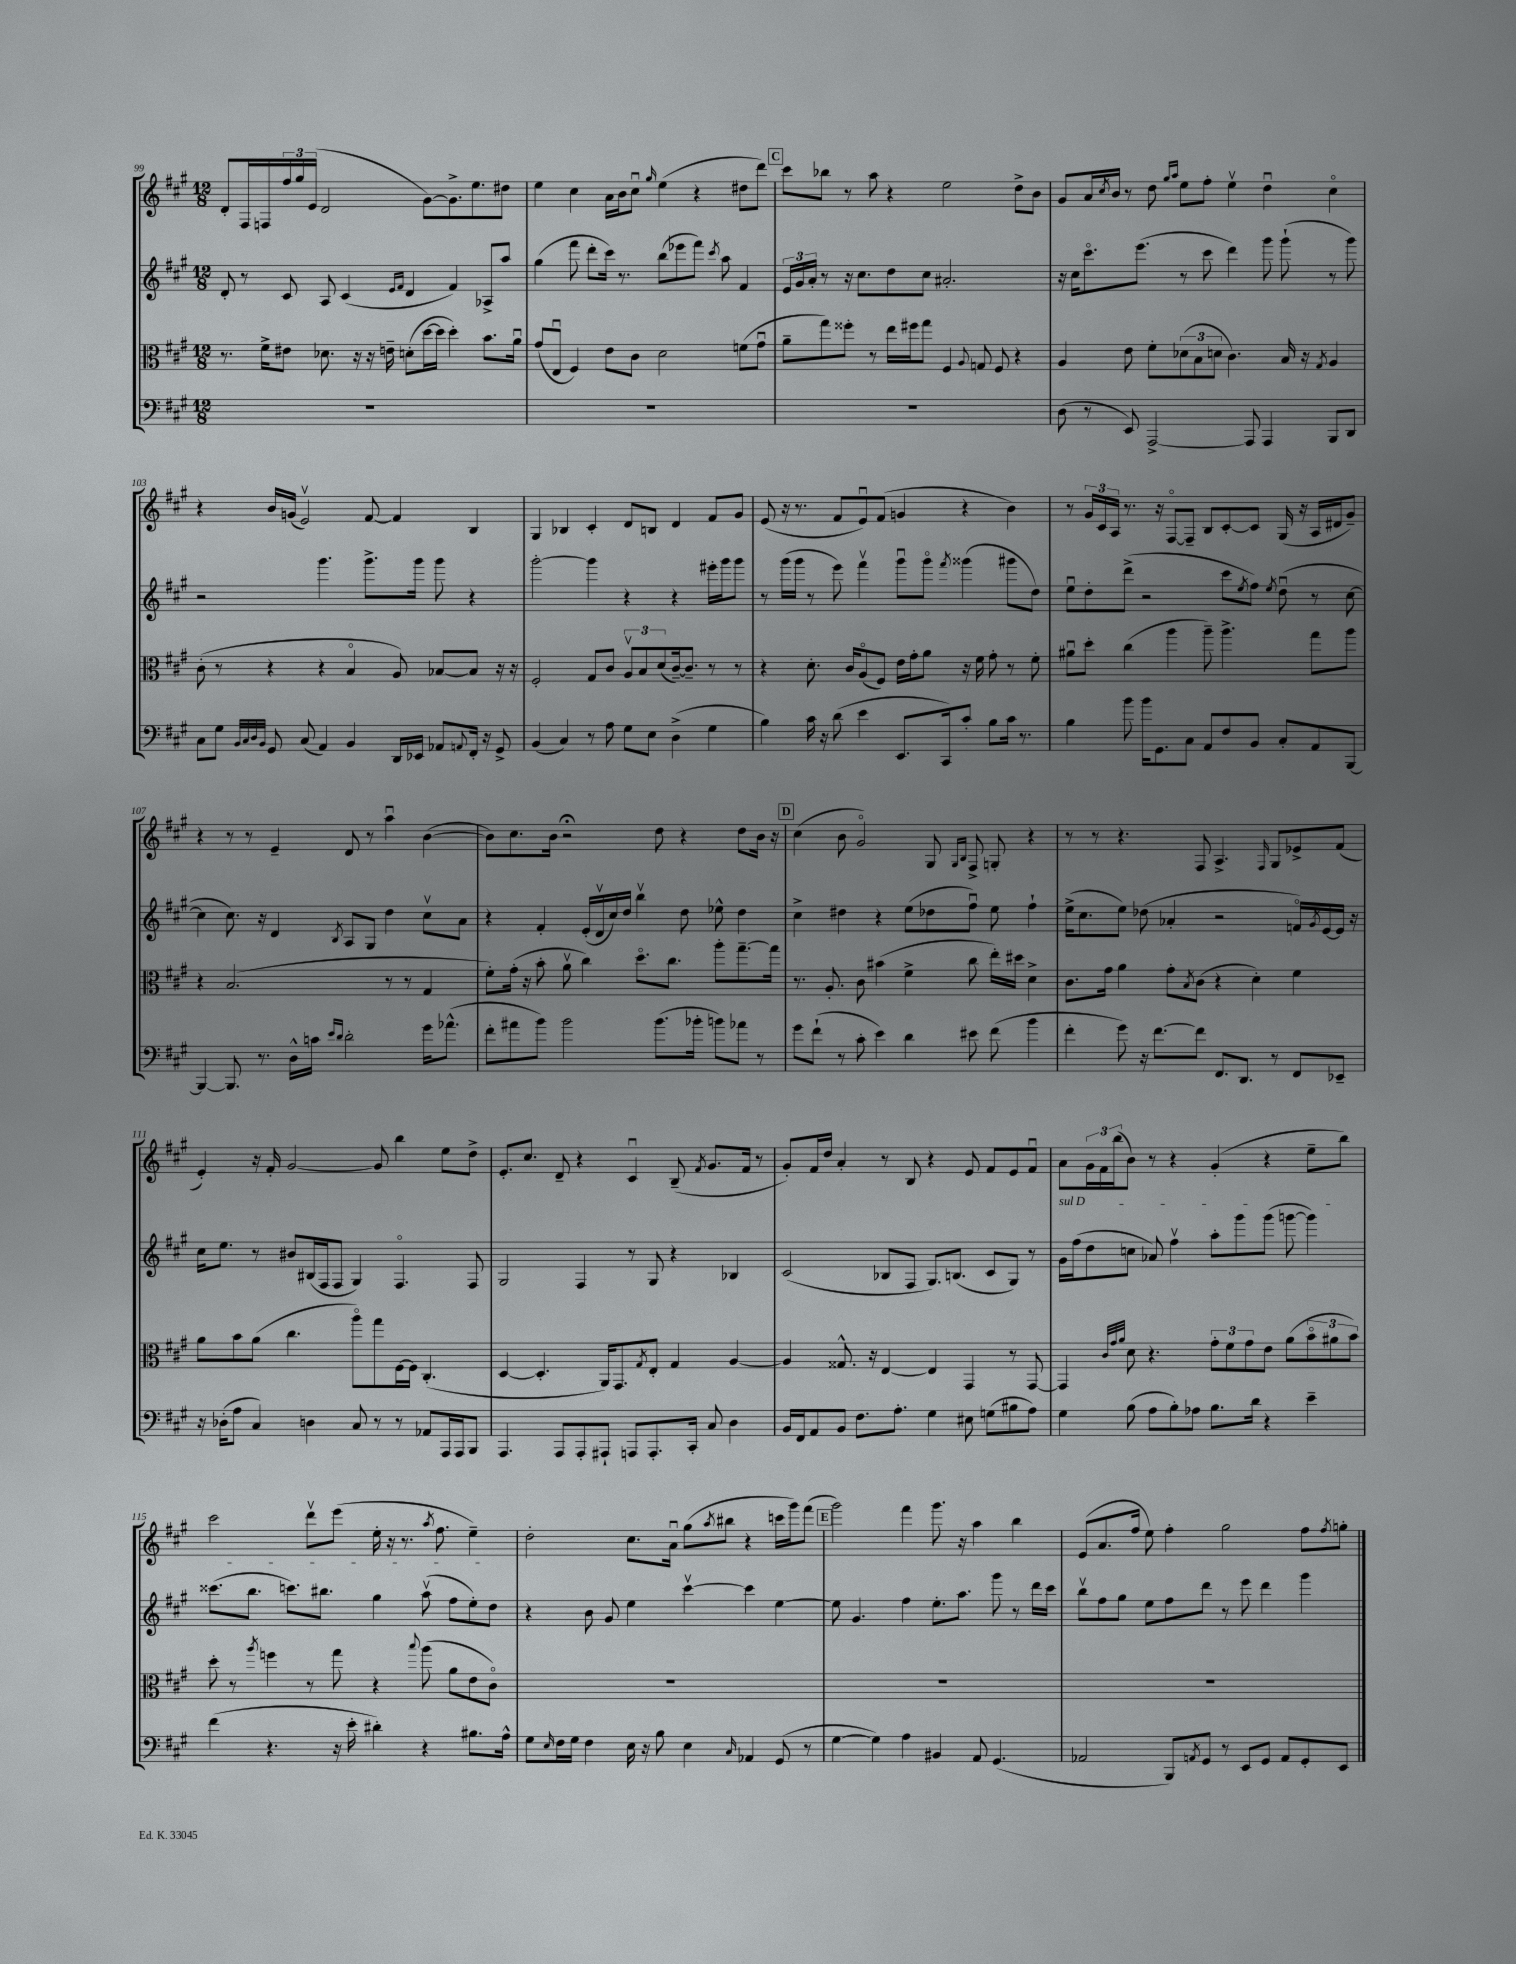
<<
\new StaffGroup <<
\new Staff = "s0" {
    \clef treble \key a \major \numericTimeSignature \time 12/8
    d'8-. fis16 f16 \tuplet 3/2 { fis''16 gis''16 e'16( } d'2 gis'8~) gis'8.-> e''8. dis''8 |
    e''4 cis''4 a'16 b'16 cis''8\downbow \grace { gis''16 } e''4( r4 dis''8 d'''8) |
    \mark \markup { \box "C" } cis'''8 bes''8 r8 a''8 r4 e''2 d''8-> b'8 |
    gis'8 a'16 \acciaccatura { cis''8 } b'16 r8 d''8 \grace { gis''16 a''16 } e''8 fis''8-. e''4\upbow d''4\downbow cis''4\flageolet |
    r4 b'16 g'16( e'2\upbow) fis'8~ fis'4 b4 |
    gis4 bes4 cis'4-. d'8 b8 d'4 fis'8 gis'8 |
    e'8( r16 r8. fis'8 e'8\downbow) fis'8( g'4 r4 b'4) |
    r8 \tuplet 3/2 { gis'16 cis'16 a16 } r8. r16 fis8~\flageolet fis8-- b8 cis'8~-. cis'8 gis16( r16 a16 dis'16 gis'8--) |
    r4 r8 r8 e'4-- d'8 r8 a''4\downbow b'4~( |
    b'8) cis''8. b'16 r2\fermata d''8 r4 d''8 b'16 r16 |
    \mark \markup { \box "D" } cis''4( b'8 gis'2\flageolet) gis8 \grace { gis16 b16 } fis8-> g8-. r4 |
    r8 r8 r4. fis8 a4.-> \grace { fis16 } gis8 ees'8-> fis'8( |
    e'4-.) r16 fis'16-. gis'2~ gis'8 b''4 e''8 d''8-> |
    e'8.-. cis''8. d'8-- r4 cis'4\downbow b8--( \acciaccatura { fis'8 } gis'8. fis'16 r8 |
    gis'8-.) fis'16 d''16 a'4-. r8 b8 r4 e'8 fis'8 e'8 fis'8\downbow |
    a'8 \tuplet 3/2 { gis'16 fis'16 b''16( } b'8) r8 r4 gis'4-.( r4 e''8-- b''8) |
    cis'''2 d'''8\upbow e'''8( e''16-. r16 r8. \acciaccatura { a''8 } fis''8. e''4--) |
    d''2-. cis''8. a'16\downbow gis''8( \acciaccatura { a''8 } bis''8 r4 c'''16 gis'''16) fis'''8( |
    \mark \markup { \box "E" } gis'''2) fis'''4 gis'''8. r16 a''4 b''4 |
    e'8( a'8. fis''16 e''8) fis''4-. gis''2 fis''8 \acciaccatura { fis''8 } g''8-. \bar "|." |
}
\new Staff = "s1" {
    \clef treble \key a \major \numericTimeSignature \time 12/8
    d'8-. r8 cis'8 a8 cis'4( \grace { e'16 fis'16 } d'4 fis'4) aes8-> a''8 |
    gis''4( fis'''8 d'''8-. cis'''16) r8. b''8( ees'''8 fis'''8) \acciaccatura { cis'''8 } a''8 fis'4 |
    \mark \markup { \box "C" } \tuplet 3/2 { e'16 gis'16 a'16-. } r8 r16 cis''8. d''8 cis''8 ais'2.-. |
    r16 cis''16 cis'''8.\flageolet e'''8.( r8 cis'''8 d'''4) gis'''8 gis'''8-!( r8 gis'''8) |
    r2 gis'''4. gis'''8.-> gis'''16 gis'''8 r4 |
    gis'''2~-. gis'''4 r4 r4 eis'''16-. gis'''16 gis'''8 |
    r8 gis'''16( gis'''16 r8 e'''8) fis'''4\upbow gis'''8\downbow gis'''8\flageolet \acciaccatura { fis'''8 } gisis'''4( gis'''8 d''8) |
    e''8\downbow d''8-. d'''8->( r2 cis'''8 \acciaccatura { e''8 } fis''8) \acciaccatura { e''8 } d''8\downbow( r8 cis''8~ |
    cis''4 cis''8.) r16 d'4 \acciaccatura { b8 } a8 gis8 d''4 cis''8\upbow a'8 |
    r4 fis'4-. e'16-.( d'16\upbow cis''16) d''16 b''4\upbow d''8 ees''8-^ d''4 |
    \mark \markup { \box "D" } cis''4-> dis''4 r4 e''8( des''8 fis''8\downbow) e''8 fis''4-! |
    e''16->( cis''8. e''8) des''8( aes'4-. r2 f'16\flageolet) \acciaccatura { gis'8 } e'16~ e'16 r16 |
    cis''16 e''8. r8 bis'8 bis16( fis16 fis8 gis4) fis4.\flageolet fis8 |
    gis2 fis4 r8 gis8 r4 bes4 |
    cis'2( bes8 fis8 gis8.) b8.( cis'8 gis8) r8 |
    \once \override TextSpanner.bound-details.left.text = \markup { \italic "sul D" } gis'16\startTextSpan fis''16( d''8 c''8 aes'8) fis''4\upbow a''8-. gis'''8 gis'''8( g'''8~ g'''4) |
    cisis'''8.( b''8. c'''8.) bis''8. gis''4 a''8\upbow( fis''8 e''8-.) d''8\stopTextSpan |
    r4 b'8 gis'8 e''4 cis'''4~\upbow cis'''4 e''4~ |
    \mark \markup { \box "E" } e''8 gis'4. fis''4 e''8.-. a''8. gis'''8 r8 d'''16 cis'''16 |
    b''8\upbow fis''8 gis''8 e''8 fis''8 d'''8 r8 e'''8 d'''4 gis'''4 \bar "|." |
}
\new Staff = "s2" {
    \clef alto \key a \major \numericTimeSignature \time 12/8
    r8. fis'16-> eis'8 des'8. r16 r16 e'16-- d'8-.( d''16~ d''16 d''4-.) b'8. a'16\downbow |
    gis'8( e8\downbow fis4) e'8 cis'8 d'2 f'8( gis'8\downbow |
    \mark \markup { \box "C" } a'8-- gis''8) fisis''8-. r8 e''16 fis''16 gis''8 fis4 \appoggiatura { a8 } g8 fis8 r4 |
    a4 e'8 fis'8-. \tuplet 3/2 { des'8( b8 d'8 } cis'4.) b16 r16 \acciaccatura { gis8 } a4 |
    cis'8-.( r8 r4 r4 b4\flageolet a8) bes8~ bes8 r16 r16 |
    fis2-. gis8 cis'8 \tuplet 3/2 { a8\upbow b8 d'8( } cis'16~--) cis'8.-- r8 r8 |
    r4 d'8.-. cis'16 a8\flageolet( fis8) e'16 gis'16-. a'8 r16 fis'16 gis'8-. r8 fis'8-. |
    ais'8\downbow d''8-. cis''4( a''4 a''8--) a''4.-> gis''8 a''8 |
    r4 b2.( r8 r8 gis4 |
    fis'8-.) gis'16-.( r16 b'8-. a'8\upbow cis''4) d''8.\flageolet cis''8. a''8-. gis''8.~-- gis''16 |
    \mark \markup { \box "D" } r8. a8.-. cis'8 bis'4( fis'4-> cis''8 e''16-.) dis''16 d'4-> |
    cis'8. gis'16 a'4 gis'8-. \acciaccatura { b8 } cis'8( r4 d'4-.) fis'4 |
    a'8 b'8 a'8( cis''4. a''8\flageolet) gis''8 fis16~ fis16 cis4.-.( |
    d4~ d4.-. a,16) gis,8. \acciaccatura { gis8 } e8-. gis4 a4~ |
    a4 gisis8.-^ r16 e4~ e4 gis,4 r8 gis,8~ |
    gis,4 \grace { cis'32 gis'32 a'32 } d'8 r4. \tuplet 3/2 { gis'8-. fis'8 gis'8 } e'8 a'8( \tuplet 3/2 { b'8\flageolet ais'8 b'8) } |
    d''8-. r8 \acciaccatura { a''8 } f''4 r8 gis''8 r4 \appoggiatura { b''8 } a''8( a'8 e'8 cis'8\flageolet) |
    R1. |
    \mark \markup { \box "E" } R1. |
    R1. \bar "|." |
}
\new Staff = "s3" {
    \clef bass \key a \major \numericTimeSignature \time 12/8
    R1. |
    R1. |
    \mark \markup { \box "C" } R1. |
    d8( r8 e,8) a,,2~-> a,,8 a,,4 b,,8 d,8 |
    cis8 gis8 \grace { b,32 cis32 d32 b,32 } gis,8 cis8( a,4) b,4 d,16 ees,16 aes,8 \appoggiatura { a,8 } fis,16-. r16 gis,8-> |
    b,4( cis4) r8 a8 gis8 e8 d4->( gis4 |
    b4) cis'16 r16 d'8( e'4 e,8. cis,16) cis'8-. b8 cis'16 r8. |
    b4 b'8 b'16 gis,8. cis8 a,8 fis8 b,8 cis8-. a,8 b,,8~ |
    b,,4~ b,,8. r8. d16-^ c'16 \grace { e'16 d'16 } d'2-. gis'16 aes'8.-^( |
    fis'8-. ais'8 b'8) b'2 b'8.( bes'16-. b'8) aes'8 r8 |
    \mark \markup { \box "D" } gis'8 fis'8-!( r8 cis'8-. e'4) d'4 eis'8 fis'8( b'4 |
    fis'4-. gis'8) r16 fis'8.~ fis'8 fis,8. d,8. r8 fis,8 ees,8-- |
    r16 des16-.( a8 cis4) d4 cis8 r8 r8 aes,8 a,,16 a,,16 b,,8 |
    a,,4. a,,8 a,,8-. ais,,8-! a,,8 a,,8.-. cis,16-. cis8 d4 |
    b,16 fis,16 a,8 b,8 fis8. a8.-. gis4 eis8 g8( bis8 a8) |
    gis4 b8( a8 b8-.) aes8 b8. d'16 r4 e'4-- |
    fis'4( r4. r16 e'16-. dis'4-.) r4 bis8. a16-^ |
    gis8 \grace { e16 } fis16 gis16 fis4 e16 r16 b8 e4 \grace { cis16 } aes,4 gis,8( r8 |
    \mark \markup { \box "E" } gis4~ gis4) a4 bis,4 a,8 gis,4.( |
    aes,2 b,,8) \acciaccatura { a,8 } gis,8 r8 e,8 gis,8 a,8 gis,8-. e,8 \bar "|." |
}
>>
>>
\layout { \context { \Score currentBarNumber = #99 } }
